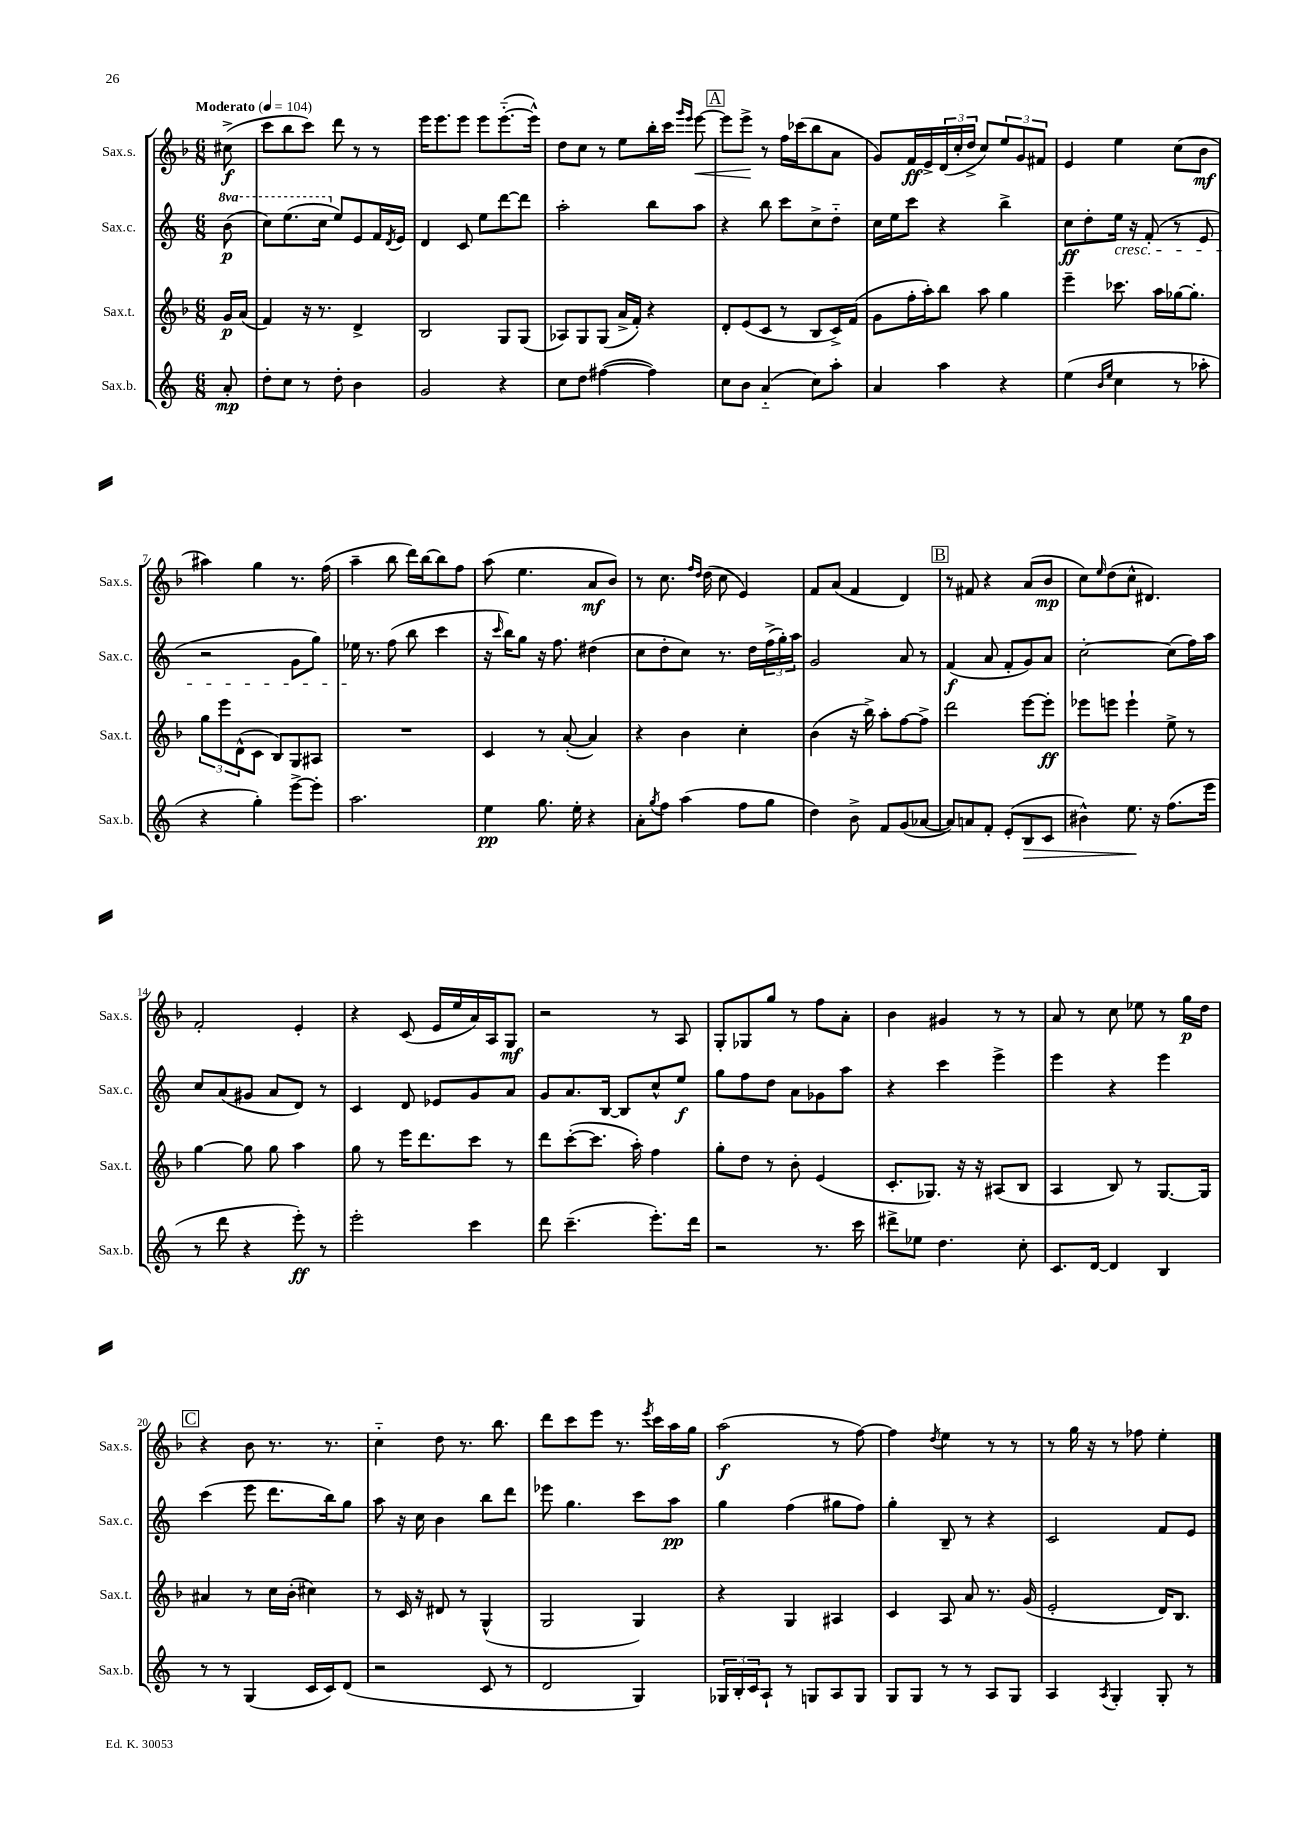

**kern	**dynam	**kern	**dynam	**kern	**dynam	**kern	**dynam
*part4	*part4	*part3	*part3	*part2	*part2	*part1	*part1
*staff4	*staff4	*staff3	*staff3	*staff2	*staff2	*staff1	*staff1
*I"Sax.b.	*	*I"Sax.t.	*	*I"Sax.c.	*	*I"Sax.s.	*
*I'Sax.b.	*	*I'Sax.t.	*	*I'Sax.c.	*	*I'Sax.s.	*
*clefG2	*	*clefG2	*	*clefG2	*	*clefG2	*
*k[]	*	*k[b-]	*	*k[]	*	*k[b-]	*
*M6/8	*	*M6/8	*	*M6/8	*	*M6/8	*
*MM104	*	*MM104	*	*MM104	*	*MM104	*
*	*	*	*	*8va	*	*	*
=	=	=	=	=	=	=	=
!	!	!	!	!	!	!LO:TX:a:B:t=Moderato	!
8a'/	mp	16g/LL	p	(8bb\	p	(8cc#X^\	f
.	.	(16a/JJ	.	.	.	.	.
=1	=1	=1	=1	=1	=1	=1	=1
8dd'\L	.	4f/)	.	8ccc\L)	.	8ccc\L	.
8cc\J	.	.	.	(8.eee\	.	8bb-\	.
8r	.	16r	.	.	.	8ccc\J)	.
.	.	8.r	.	16ccc\Jk	.	.	.
*	*	*	*	*X8va	*	*	*
8dd'\	.	.	.	8ee/L)	.	8ddd\	.
4b\	.	4d^/	.	8e/	.	8r	.
.	.	.	.	16f/L	.	8r	.
.	.	.	.	8qd/	.	.	.
.	.	.	.	16e/JJ	.	.	.
=2	=2	=2	=2	=2	=2	=2	=2
2g/	.	2B-/	.	4d/	.	16eee\KL	.
.	.	.	.	.	.	8.eee\	.
.	.	.	.	8c/	.	8eee\J	.
.	.	.	.	8ee\L	.	8eee\L	.
4r	.	8G/L	.	[8ddd\	.	([8.eee\	.
.	.	(8G/J	.	8ddd\J]	.	.	.
.	.	.	.	.	.	16eee^^\Jk])	.
=3	=3	=3	=3	=3	=3	=3	=3
8cc\L	.	8A-X/L)	.	2aa'\	.	8dd\L	.
8dd\J	.	8G/	.	.	.	8cc\J	.
([4ff#X\	.	(8G/J	.	.	.	8r	.
.	.	16a^/LL	.	.	.	8ee\L	.
.	.	16f'/JJ)	.	.	.	.	.
4ff#\])	.	4r	.	8bb\L	.	16bb-'\L	.
.	.	.	.	.	.	16ccc\JJ	.
.	.	.	.	.	.	16qqggg/LL	.
.	.	.	.	.	.	16qqeee/JJ	.
!	!	!	!	!	!	!	!LO:HP:b
.	.	.	.	8aa\J	.	[8eee\	<
!!LO:REH:place=s1:t=A
=4	=4	=4	=4	=4	=4	=4	=4
8cc\L	.	8d'/L	.	4r	.	8eee\L]	.
8b\J	.	(8e/	.	.	.	8eee^\J	.
(4a/	.	8c/J	.	8bb\	.	8r	[
.	.	8r	.	8ccc\L	.	16ff\LL	.
.	.	.	.	.	.	(16ccc-X\J	.
8cc\L)	.	8B-/L	.	8cc^\	.	8bb-\	.
8aa'\J	.	16c^/L)	.	8dd\J	.	8a\J	.
.	.	(16f/JJ	.	.	.	.	.
=5	=5	=5	=5	=5	=5	=5	=5
4a/	.	8g\L	.	16cc\LL	.	8g/L)	.
.	.	.	.	16ee\J	.	.	.
.	.	16ff'\L	.	8ccc\J	.	16f/L	ff
.	.	16aa'\J)	.	.	.	16e^/	.
4aa\	.	8bb-\J	.	4r	.	(24d/	.
.	.	.	.	.	.	24cc'/	.
.	.	.	.	.	.	24dd^/JJ	.
.	.	8aa\	.	.	.	8cc/L)	.
4r	.	4gg\	.	4bb^\	.	12ee/	.
.	.	.	.	.	.	12g/	.
.	.	.	.	.	.	12f#X/J	.
=6	=6	=6	=6	=6	=6	=6	=6
(4ee\	.	4eee~\	.	8cc\L	ff	4e/	.
.	.	.	.	8dd'\	.	.	.
16qqb/LL	.	.	.	.	.	.	.
16qqee/JJ	.	.	.	.	.	.	.
!	!	!	!	!LO:TX:b:i:t=cresc.	!	!	!
4cc\	.	8.ccc-X\	.	16ee\Jk	.	4ee\	.
.	.	.	.	16r	.	.	.
.	.	.	.	(8f'/	.	.	.
.	.	16aa\LL	.	.	.	.	.
8r	.	[16gg-X\J	.	8r	.	(8cc\L	.
.	.	8.gg-'\J]	.	.	.	.	.
8aa-X'\	.	.	.	8e/	.	8b-\J	mf
!!LO:LB:g=z
=7	=7	=7	=7	=7	=7	=7	=7
4r	.	12gg\L	.	2r	.	4aa#X\)	.
.	.	12eee\	.	.	.	.	.
.	.	(12d^^\	.	.	.	.	.
4gg'\)	.	8c\J	.	.	.	4gg\	.
.	.	8B-/L)	.	.	.	.	.
[8eee^\L	.	8G/	.	8g\L	.	8.r	.
8eee'\J]	.	8A#X/J	.	8gg\J)	.	.	.
.	.	.	.	.	.	(16ff\	.
=8	=8	=8	=8	=8	=8	=8	=8
2.aa\	.	2.r	.	16ee-X\	.	4aa~\	.
.	.	.	.	8.r	.	.	.
.	.	.	.	(8ff\	.	8bb-\	.
.	.	.	.	8bb\	.	16ddd\LL)	.
.	.	.	.	.	.	[16bb-\J	.
.	.	.	.	4ccc\	.	8bb-\]	.
.	.	.	.	.	.	8ff\J	.
=9	=9	=9	=9	=9	=9	=9	=9
4ee\	pp	4c/	.	16r	.	(8aa\	.
.	.	.	.	16qqccc/	.	.	.
.	.	.	.	16bb\KL)	.	.	.
.	.	.	.	8gg\J	.	4.ee\	.
8.gg\	.	8r	.	16r	.	.	.
.	.	.	.	8.ff\	.	.	.
.	.	([8a'/	.	.	.	.	.
16ee'\	.	.	.	.	.	.	.
4r	.	4a/])	.	(4dd#X\	.	8a/L	mf
.	.	.	.	.	.	8b-/J)	.
=10	=10	=10	=10	=10	=10	=10	=10
8a'\L	.	4r	.	8cc\L	.	8r	.
8qgg/	.	.	.	.	.	.	.
8ff\J	.	.	.	8dd'\	.	8.cc\	.
(4aa\	.	4b-\	.	8cc\J)	.	.	.
.	.	.	.	.	.	16qqff/LL	.
.	.	.	.	.	.	16qqdd/JJ	.
.	.	.	.	.	.	(16dd\	.
.	.	.	.	8.r	.	8cc\	.
8ff\L	.	4cc'\	.	.	.	4e/)	.
.	.	.	.	16dd\LL	.	.	.
8gg\J	.	.	.	(24ff^\	.	.	.
.	.	.	.	24gg'\)	.	.	.
.	.	.	.	24aa\JJ	.	.	.
=11	=11	=11	=11	=11	=11	=11	=11
4dd\)	.	(4b-\	.	2g/	.	8f/L	.
.	.	.	.	.	.	(8a/J	.
8b^\	.	16r	.	.	.	4f/	.
.	.	16bb-^\)	.	.	.	.	.
8f/L	.	8aa'\L	.	.	.	.	.
(8g/	.	[8ff\	.	8a/	.	4d/)	.
[8a-X/J	.	8ff^\J]	.	8r	.	.	.
!!LO:REH:place=s1:t=B
=12	=12	=12	=12	=12	=12	=12	=12
8a-/L])	.	2ddd\	.	(4f/	f	8r	.
8an/	.	.	.	.	.	8f#X/	.
8f'/J	.	.	.	8a/	.	4r	.
(8e'/L	.	.	.	8f'/L	.	.	.
!	!LO:HP:b	!	!	!	!	!	!
8B/	>	[8eee\L	.	8g/)	.	(8a/L	.
8c/J	.	8eee'\J]	ff	8a/J	.	8b-/J	mp
=13	=13	=13	=13	=13	=13	=13	=13
4b#X^^\)	.	8eee-X\L	.	[2cc'\	.	8cc\L)	.
.	.	.	.	.	.	16qqee/	.
.	.	8eeen\J	.	.	.	(8dd\	.
8.ee\	.	4eee`\	.	.	.	8cc^^\J	.
.	.	.	.	.	.	4.d#X/)	.
16r	]	.	.	.	.	.	.
(8.ff\L	.	8ee^\	.	(8cc\L]	.	.	.
.	.	8r	.	16ff\L)	.	.	.
16eee\Jk	.	.	.	16aa\JJ	.	.	.
!!LO:LB:g=z
=14	=14	=14	=14	=14	=14	=14	=14
8r	.	[4gg\	.	8cc/L	.	2f'/	.
8ddd\	.	.	.	(8a/	.	.	.
4r	.	8gg\]	.	8g#X/J	.	.	.
.	.	8gg\	.	8a/L	.	.	.
8eee'\)	ff	4aa\	.	8d/J)	.	4e'/	.
8r	.	.	.	8r	.	.	.
=15	=15	=15	=15	=15	=15	=15	=15
2eee'\	.	8gg\	.	4c/	.	4r	.
.	.	8r	.	.	.	.	.
.	.	16eee\KL	.	8d/	.	(8c/	.
.	.	8.ddd\	.	.	.	.	.
.	.	.	.	8e-X/L	.	16e/LL	.
.	.	.	.	.	.	16ee/	.
4ccc\	.	8ccc\J	.	8g/	.	16a/)	.
.	.	.	.	.	.	16A/J	.
.	.	8r	.	8a/J	.	8G/J	mf
=16	=16	=16	=16	=16	=16	=16	=16
8ddd\	.	8ddd\L	.	8g/L	.	2r	.
(4.ccc~\	.	([8ccc'\	.	8.a/	.	.	.
.	.	8.ccc\J]	.	.	.	.	.
.	.	.	.	[16B/Jk	.	.	.
.	.	.	.	8B/L]	.	.	.
.	.	16aa'\)	.	.	.	.	.
8.eee'\L)	.	4ff\	.	8cc^^/	.	8r	.
.	.	.	.	8ee/J	f	8A/	.
16ddd\Jk	.	.	.	.	.	.	.
=17	=17	=17	=17	=17	=17	=17	=17
2r	.	8gg'\L	.	8gg\L	.	8G'/L	.
.	.	8dd\J	.	8ff\	.	8G-X/	.
.	.	8r	.	8dd\J	.	8gg/J	.
.	.	8b-'\	.	8a\L	.	8r	.
8.r	.	(4e/	.	8g-X\	.	8ff\L	.
.	.	.	.	8aa\J	.	8a'\J	.
16ccc\	.	.	.	.	.	.	.
=18	=18	=18	=18	=18	=18	=18	=18
8ddd#X^\L	.	8.c'/L	.	4r	.	4b-\	.
8ee-X\J	.	.	.	.	.	.	.
.	.	8.G-X/J)	.	.	.	.	.
4.dd\	.	.	.	4ccc\	.	4g#X/	.
.	.	16r	.	.	.	.	.
.	.	16r	.	.	.	.	.
.	.	(8A#X/L	.	4eee^\	.	8r	.
8cc'\	.	8B-/J	.	.	.	8r	.
=19	=19	=19	=19	=19	=19	=19	=19
8.c/L	.	4A/	.	4eee\	.	8a/	.
.	.	.	.	.	.	8r	.
[16d/Jk	.	.	.	.	.	.	.
4d/]	.	8B-/)	.	4r	.	8cc\	.
.	.	8r	.	.	.	8ee-X\	.
4B/	.	[8.G/L	.	4eee\	.	8r	.
.	.	.	.	.	.	16gg\LL	p
.	.	16G/Jk]	.	.	.	16dd\JJ	.
!!LO:LB:g=z
!!LO:REH:place=s1:t=C
=20	=20	=20	=20	=20	=20	=20	=20
8r	.	4a#X/	.	(4ccc\	.	4r	.
8r	.	.	.	.	.	.	.
(4G/	.	8r	.	8eee\	.	8b-\	.
.	.	16cc\LL	.	8.ddd\L	.	8.r	.
.	.	(16b-'\JJ	.	.	.	.	.
16c/LL	.	4cc#X\)	.	.	.	.	.
16c/J)	.	.	.	16bb\k)	.	8.r	.
(8d/J	.	.	.	8gg\J	.	.	.
=21	=21	=21	=21	=21	=21	=21	=21
2r	.	8r	.	8aa\	.	4cc\	.
.	.	16c/	.	16r	.	.	.
.	.	16r	.	16cc\	.	.	.
.	.	8d#X/	.	4b\	.	8dd\	.
.	.	8r	.	.	.	8.r	.
8c/	.	(4G^^/	.	8bb\L	.	.	.
.	.	.	.	.	.	8.bb-\	.
8r	.	.	.	8ddd\J	.	.	.
=22	=22	=22	=22	=22	=22	=22	=22
2d/	.	2G/	.	8eee-X\	.	8ddd\L	.
.	.	.	.	4.gg\	.	8ccc\	.
.	.	.	.	.	.	8eee\J	.
.	.	.	.	.	.	8.r	.
4G/)	.	4G/)	.	8ccc\L	.	.	.
.	.	.	.	.	.	8qeee/	.
.	.	.	.	.	.	16ccc\LL	.
.	.	.	.	8aa\J	pp	16aa\	.
.	.	.	.	.	.	16gg\JJ	.
=23	=23	=23	=23	=23	=23	=23	=23
24G-X/LL	.	4r	.	4gg\	.	(2aa\	f
24B'/	.	.	.	.	.	.	.
24c/J	.	.	.	.	.	.	.
8A`/J	.	.	.	.	.	.	.
8r	.	4G/	.	(4ff\	.	.	.
8Gn/L	.	.	.	.	.	.	.
8A/	.	4A#X/	.	8gg#X\L	.	8r	.
8G/J	.	.	.	8ff\J)	.	[8ff\)	.
=24	=24	=24	=24	=24	=24	=24	=24
8G/L	.	4c/	.	4gg'\	.	4ff\]	.
8G/J	.	.	.	.	.	.	.
.	.	.	.	.	.	8qdd/	.
8r	.	8A/	.	8B~/	.	4ee\	.
8r	.	8a/	.	8r	.	.	.
8A/L	.	8.r	.	4r	.	8r	.
8G/J	.	.	.	.	.	8r	.
.	.	(16g/	.	.	.	.	.
=25	=25	=25	=25	=25	=25	=25	=25
4A/	.	2e'/	.	2c/	.	8r	.
.	.	.	.	.	.	16gg\	.
.	.	.	.	.	.	16r	.
8qA/	.	.	.	.	.	.	.
4G'/	.	.	.	.	.	8r	.
.	.	.	.	.	.	8ff-X\	.
8G'/	.	16d/KL)	.	8f/L	.	4ee'\	.
.	.	8.B-/J	.	.	.	.	.
8r	.	.	.	8e/J	.	.	.
==	==	==	==	==	==	==	==
*-	*-	*-	*-	*-	*-	*-	*-
